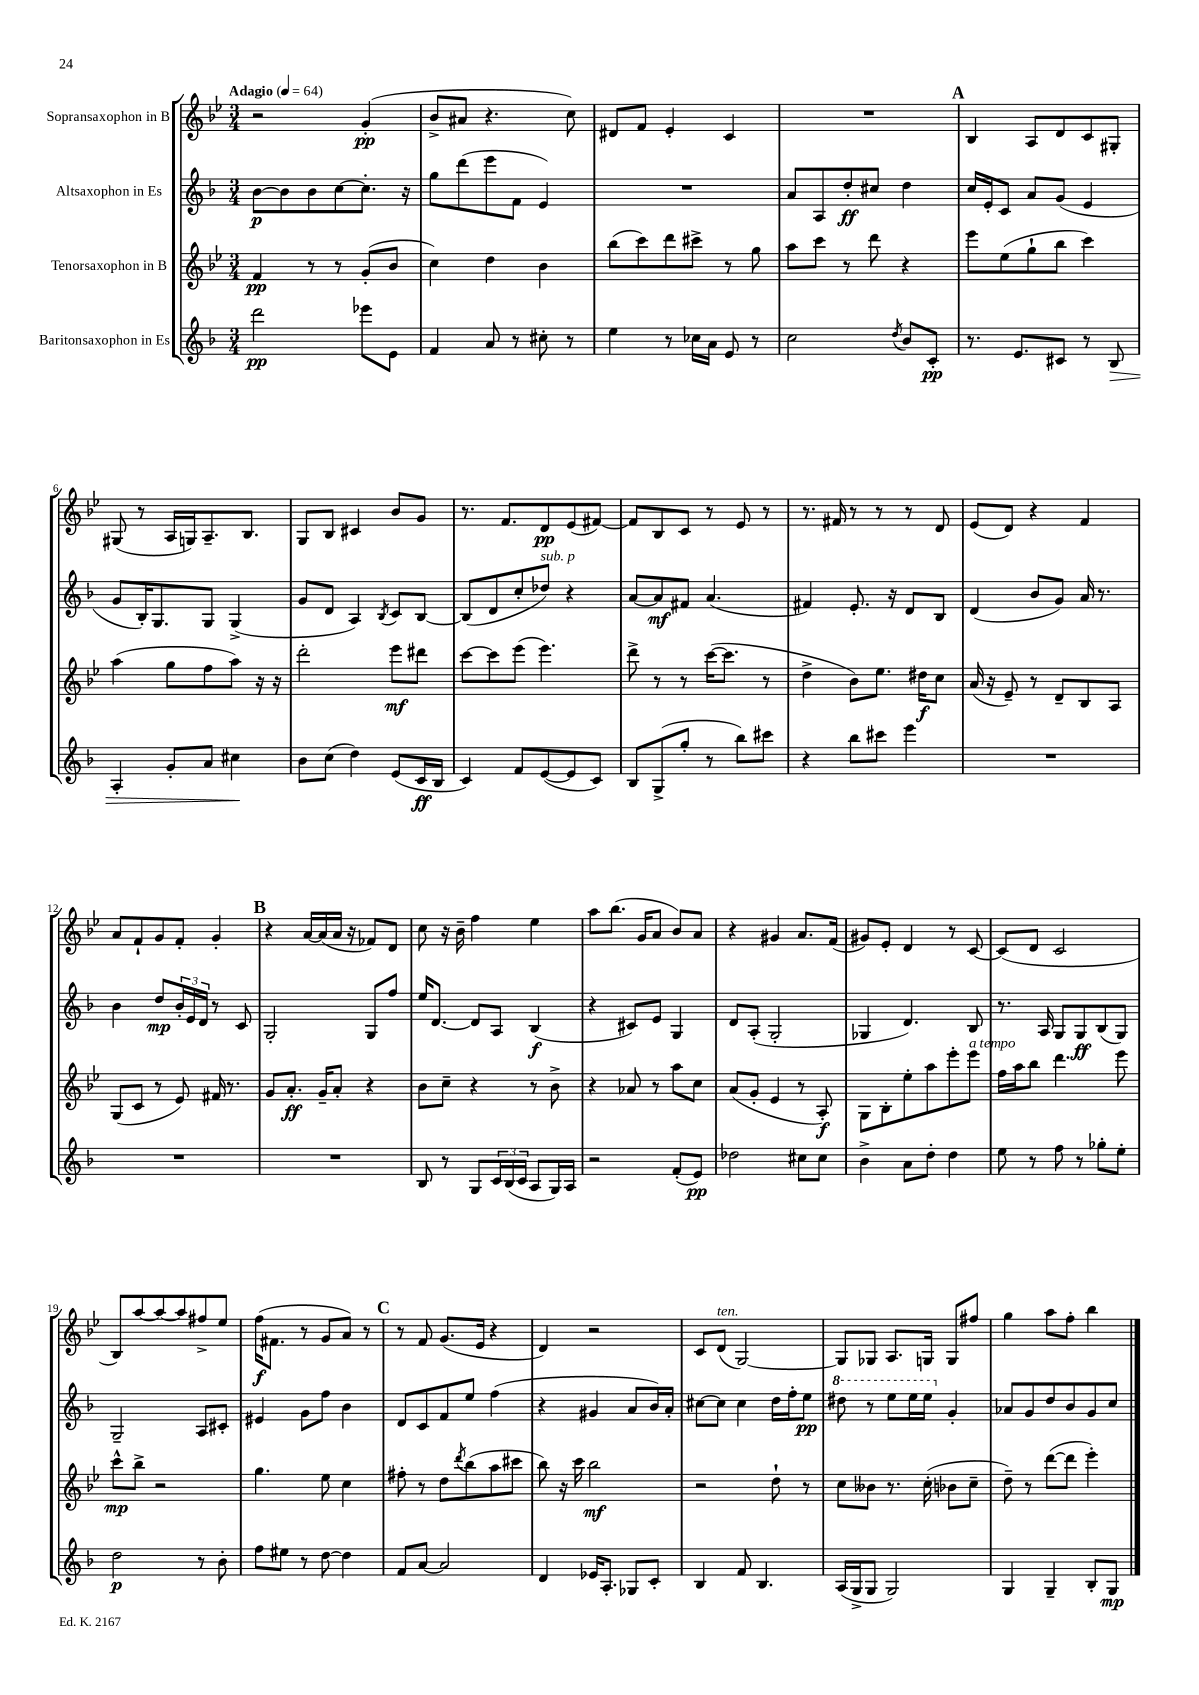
<<
\new StaffGroup <<
\new Staff = "s0" \with { instrumentName = "Sopransaxophon in B" } {
    \clef treble \key bes \major \numericTimeSignature \time 3/4 \tempo "Adagio" 4 = 64
    r2 g'4-.\pp( |
    bes'8-> ais'8 r4. c''8) |
    dis'8 f'8 ees'4-. c'4 |
    R2. |
    \mark \markup { \bold "A" } bes4 a8 d'8 c'8 gis8-. |
    gis8( r8 a16 g16) a8.-- bes8. |
    g8 bes8 cis'4 bes'8 g'8 |
    r8. f'8. d'8\pp ees'8( fis'8~) |
    fis'8 bes8 c'8 r8 ees'8 r8 |
    r8. fis'16 r8 r8 r8 d'8 |
    ees'8( d'8) r4 f'4 |
    a'8 f'8-! g'8 f'8-. g'4-. |
    \mark \markup { \bold "B" } r4 a'16~ a'16( a'16 r16 fes'8) d'8 |
    c''8 r16 bes'16-- f''4 ees''4 |
    a''8 bes''8.( g'16 a'8 bes'8) a'8 |
    r4 gis'4 a'8. f'16( |
    gis'8) ees'8-. d'4 r8 c'8~ |
    c'8( d'8 c'2 |
    bes8) a''8~ a''8~ a''8 fis''8-> ees''8 |
    f''16\f( fis'8. r8 g'8 a'8) r8 |
    \mark \markup { \bold "C" } r8 f'8 g'8.( ees'16 r4 |
    d'4) r2 |
    c'8 d'8^\markup { \italic "ten." }( g2~) |
    g8 ges8 a8. g16 g8 fis''8 |
    g''4 a''8 f''8-. bes''4 \bar "|." |
}
\new Staff = "s1" \with { instrumentName = "Altsaxophon in Es" } {
    \clef treble \key f \major \numericTimeSignature \time 3/4
    bes'8~\p bes'8 bes'8 c''8~ c''8.-. r16 |
    g''8 d'''8( e'''8 f'8 e'4) |
    R2. |
    a'8 a8 d''8-.\ff cis''8 d''4 |
    \mark \markup { \bold "A" } c''16 e'16-. c'8 a'8 g'8( e'4 |
    g'8 bes16-.) g8. g8 g4->( |
    g'8 d'8 a4) \acciaccatura { bes8 } c'8 bes8~ |
    bes8( d'8 c''8-. des''8^\markup { \italic "sub. p" }) r4 |
    a'8~ a'8\mf fis'8 a'4.( |
    fis'4) e'8.-. r16 d'8 bes8 |
    d'4( bes'8 g'8) a'16 r8. |
    bes'4 d''8\mp \tuplet 3/2 { bes'16-. e'16 d'16 } r8 c'8 |
    \mark \markup { \bold "B" } g2-. g8 f''8 |
    e''16 d'8.~ d'8 a8 bes4\f( |
    r4 cis'8) e'8 g4 |
    d'8 a8-.( g2-. |
    ges4 d'4.) bes8 |
    r8. a16 g8 g8\ff bes8( g8) |
    g2-- a8 cis'8-. |
    eis'4 g'8 f''8 bes'4 |
    \mark \markup { \bold "C" } d'8 c'8 f'8 e''8 f''4( |
    r4 gis'4 a'8 bes'16) a'16-. |
    cis''8~ cis''8 cis''4 d''16 f''16-. e''8\pp |
    \ottava #1 dis'''8 r8 e'''8 e'''16 e'''16 \ottava #0 g'4-. |
    aes'8 g'8 d''8 bes'8 g'8 c''8 \bar "|." |
}
\new Staff = "s2" \with { instrumentName = "Tenorsaxophon in B" } {
    \clef treble \key bes \major \numericTimeSignature \time 3/4
    f'4\pp r8 r8 g'8-.( bes'8 |
    c''4) d''4 bes'4 |
    bes''8( c'''8) d'''8 cis'''8-> r8 g''8 |
    a''8 c'''8 r8 d'''8 r4 |
    \mark \markup { \bold "A" } ees'''8 ees''8( g''8-! bes''8 c'''4) |
    a''4( g''8 f''8 a''8) r16 r16 |
    d'''2-. ees'''8\mf dis'''8 |
    c'''8~ c'''8 ees'''8( ees'''4.) |
    d'''8-> r8 r8 c'''16~( c'''8. r8 |
    d''4-> bes'8) ees''8. dis''16\f c''8 |
    a'16( r16 ees'8--) r8 d'8-- bes8 a8 |
    g8( c'8 r8 ees'8) fis'16 r8. |
    \mark \markup { \bold "B" } g'8 a'8.-.\ff g'16-- a'8-. r4 |
    bes'8 c''8-- r4 r8 bes'8-> |
    r4 aes'8 r8 a''8 c''8 |
    a'8( g'8-. ees'4 r8 a8-.\f) |
    g8 bes8-. ees''8-. a''8 ees'''8-. ees'''8^\markup { \italic "a tempo" } |
    f''16 a''16 bes''8 d'''4. ees'''8 |
    c'''8-^\mp bes''8-> r2 |
    g''4. ees''8 c''4 |
    \mark \markup { \bold "C" } fis''8-. r8 d''8 \acciaccatura { d'''8 } bes''8( a''8 cis'''8 |
    bes''8) r16 c'''16 bes''2\mf |
    r2 d''8-! r8 |
    c''8 beses'8 r8. c''16-.( bes'8 c''8-- |
    d''8--) r8 d'''8~( d'''8 ees'''4-.) \bar "|." |
}
\new Staff = "s3" \with { instrumentName = "Baritonsaxophon in Es" } {
    \clef treble \key f \major \numericTimeSignature \time 3/4
    d'''2\pp ees'''8 e'8 |
    f'4 a'8 r8 cis''8-. r8 |
    e''4 r8 ces''16 a'16 e'8 r8 |
    c''2 \acciaccatura { d''8 } bes'8 c'8-.\pp |
    \mark \markup { \bold "A" } r8. e'8. cis'8 r8 bes8\> |
    a4-. g'8-. a'8 cis''4\! |
    bes'8 c''8( d''4) e'8( c'16\ff bes16 |
    c'4) f'8 e'8~( e'8 c'8) |
    bes8 g8->( g''8-. r8 bes''8) cis'''8 |
    r4 bes''8 cis'''8 e'''4 |
    R2. |
    R2. |
    \mark \markup { \bold "B" } R2. |
    bes8 r8 g8 \tuplet 3/2 { c'16 bes16( c'16 } a8 g16) a16 |
    r2 f'8-.( e'8\pp) |
    des''2 cis''8 cis''8 |
    bes'4-> a'8 d''8-. d''4 |
    e''8 r8 f''8 r8 ges''8-. e''8-. |
    d''2\p r8 bes'8-. |
    f''8 eis''8 r8 d''8~ d''4 |
    \mark \markup { \bold "C" } f'8 a'8~ a'2 |
    d'4 ees'16 a8.-. ges8 c'8-. |
    bes4 f'8 bes4. |
    a16( g16-> g8 g2) |
    g4 g4-- bes8-. g8\mp \bar "|." |
}
>>
>>
